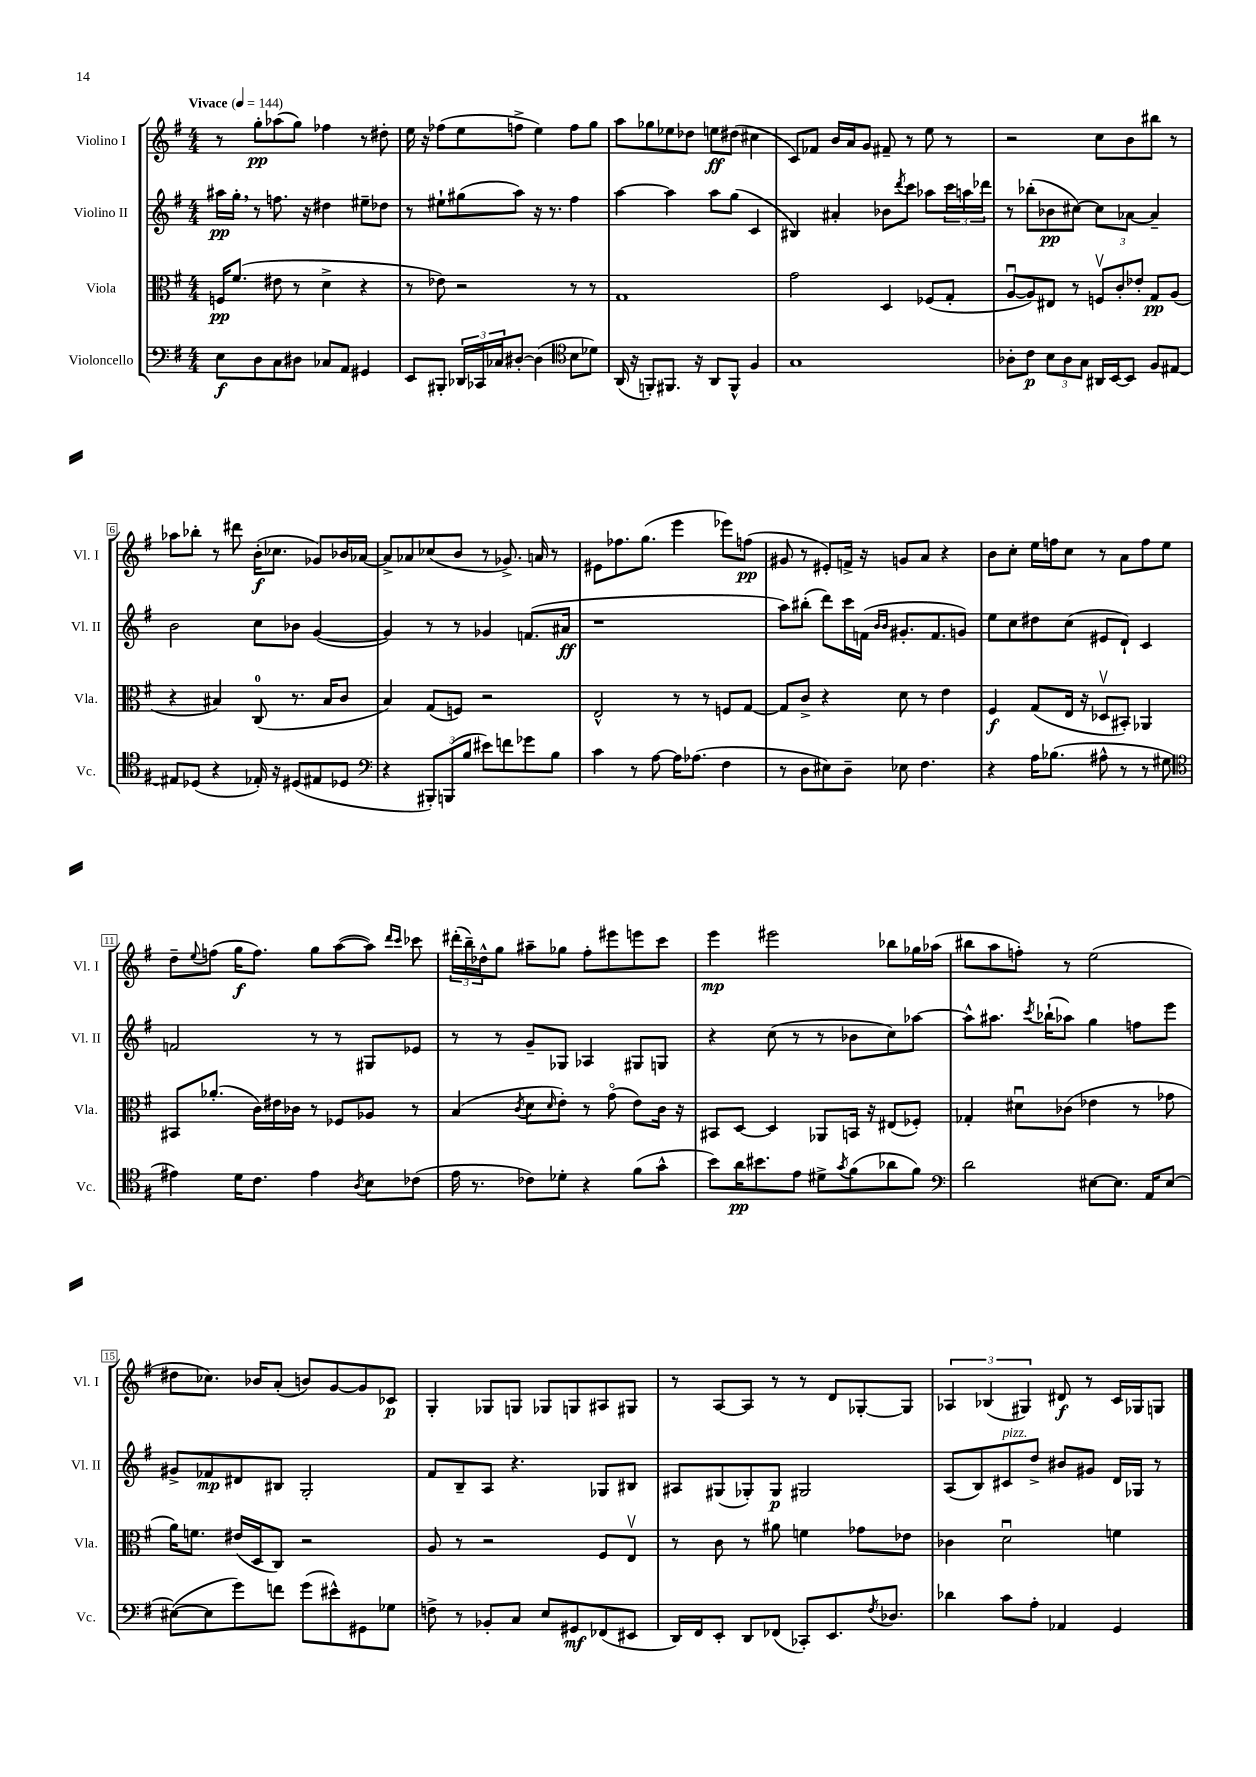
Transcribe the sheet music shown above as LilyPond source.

<<
\new StaffGroup <<
\new Staff = "s0" \with { instrumentName = "Violino I" shortInstrumentName = "Vl. I" } {
    \clef treble \key g \major \numericTimeSignature \time 4/4 \tempo "Vivace" 4 = 144
    r8 g''8-.\pp aes''8( g''8) fes''4 r8 dis''8-. |
    e''16 r16 fes''8( e''8 f''8-> e''4) f''8 g''8 |
    a''8 ges''8 ees''8 des''8 e''8\ff dis''8( cis''4 |
    c'8) fes'8 b'16 a'16 g'8 fis'8-- r8 e''8 r8 |
    r2 c''8 b'8 bis''8 r8 |
    aes''8 bes''8-. r8 dis'''8 b'16-.\f( ces''8. ges'8) bes'16 aes'16~ |
    aes'8-> aes'8 ces''8( b'8 r8 ges'8.->) a'16 r8 |
    eis'8 fes''8. g''8.( e'''4 ees'''8) f''8\pp( |
    gis'8 r8 eis'8-.) f'16-> r16 g'8 a'8 r4 |
    b'8 c''8-. e''16 f''16 c''8 r8 a'8 f''8 e''8 |
    d''8-- \appoggiatura { e''8 } f''8( g''16\f f''8.) g''8 a''8~( a''8) \grace { d'''16 c'''16 } ces'''8 |
    \tuplet 3/2 { dis'''16-.( b''16--) des''16-^ } g''8 ais''8-- ges''8 fis''8-. eis'''8 e'''8 c'''8 |
    e'''4\mp eis'''2 bes''8 ges''16 aes''16( |
    bis''8 a''8 f''8-.) r8 e''2( |
    dis''8 ces''8.) bes'16 a'8-.( b'8) g'8~ g'8 ces'8\p |
    g4-. ges8 g8 ges8 g8 ais8 gis8 |
    r8 a8~ a8 r8 r8 d'8 ges8~-. ges8 |
    \tuplet 3/2 { aes4 bes4( gis4) } dis'8\f r8 c'16 ges16 g8 \bar "|." |
}
\new Staff = "s1" \with { instrumentName = "Violino II" shortInstrumentName = "Vl. II" } {
    \clef treble \key g \major \numericTimeSignature \time 4/4
    ais''16\pp g''16-. \breathe r8 f''8. r16 dis''4 eis''8-- des''8 |
    r8 eis''8-! gis''8( a''8) r16 r8. fis''4 |
    a''4~ a''4 a''8 g''8( c'4 |
    bis4) ais'4-. bes'8 \acciaccatura { d'''8 } c'''8 aes''8 \tuplet 3/2 { c'''16 a''16 des'''16 } |
    r8 bes''8-.( bes'8\pp cis''8~) cis''8 aes'8~ aes'4-- |
    b'2 c''8 bes'8 g'4~( |
    g'4) r8 r8 ges'4 f'8.( ais'16\ff |
    r1 |
    a''8) bis''8-.( d'''8) c'''16 f'16( \grace { b'16 b'16 } gis'8.-. f'8. g'8) |
    e''8 c''8 dis''8 c''8( eis'8 d'8-!) c'4 |
    f'2 r8 r8 gis8 ees'8 |
    r8 r8 g'8-- ges8 aes4 gis8 g8 |
    r4 c''8( r8 r8 bes'8 c''8) aes''8~ |
    aes''8-^ ais''8. \acciaccatura { c'''8 } bes''16-!( aes''8) g''4 f''8 e'''8 |
    gis'8-> fes'8\mp dis'8 bis8 g2-. |
    fis'8 b8-- a8 r4. ges8 bis8 |
    ais8 gis8( ges8-.) ges8\p gis2 |
    a8( b8) cis'8^\markup { \italic "pizz." } d''8-> bis'8 gis'8 d'16 ges16 r8 \bar "|." |
}
\new Staff = "s2" \with { instrumentName = "Viola" shortInstrumentName = "Vla." } {
    \clef alto \key g \major \numericTimeSignature \time 4/4
    f16\pp fis'8.( eis'8 r8 d'4-> r4 |
    r8 ees'8) r2 r8 r8 |
    g1 |
    g'2 d4 fes8( g8-. |
    a8~\downbow a8) eis8 r8 \tuplet 3/2 { f8\upbow c'8-. ees'8-. } g8\pp a8( |
    r4 bis4) c8-0( r8. bis16 c'8 |
    b4) g8( f8) r2 |
    e2-^ r8 r8 f8 g8~ |
    g8 c'8-> r4 d'8 r8 e'4 |
    fis4\f g8( e16 r16 des8\upbow bis,8-.) aes,4 |
    bis,8 aes'8.-.( c'16) eis'16 ces'16 r8 fes8 aes8 r8 |
    b4( \acciaccatura { c'8 } d'8 \grace { d'16 } e'8-.) r8 g'8\flageolet( e'8) c'16 r16 |
    bis,8 d8~ d4 aes,8 b,16 r16 eis8( fes8-.) |
    ges4-. dis'8\downbow ces'8( ees'4 r8 ges'8 |
    a'16) f'8. eis'16( d16 c8) r2 |
    a8 r8 r2 fis8 e8\upbow |
    r8 c'8 r8 ais'8 f'4 ges'8 ees'8 |
    ces'4 d'2\downbow f'4 \bar "|." |
}
\new Staff = "s3" \with { instrumentName = "Violoncello" shortInstrumentName = "Vc." } {
    \clef bass \key g \major \numericTimeSignature \time 4/4
    e8\f d8 c8 dis8 ces8 a,8 gis,4 |
    e,8 bis,,8-. \tuplet 3/2 { des,16 ces,16 ces16 } dis8~-. dis4( \clef tenor b8 des'8) |
    a,16( r16 f,8-.) fis,8. r16 a,8 fis,8-^ fis4 |
    g1 |
    aes8-. c'8\p \tuplet 3/2 { b8 aes8 g8 } ais,16 b,16~ b,8 fis8 eis8~ |
    eis8 des8( r4 ees16-.) r16 dis8( eis8 des8 |
    \clef bass r4 \tuplet 3/2 { bis,,8-.) b,,8( b8 } eis'8) f'8 ges'8 b8 |
    c'4 r8 a8~ a16 aes8.( fis4 |
    r8 d8 eis8) d8-- ees8 fis4. |
    r4 a16 bes8.( ais8-^ r8 r8 gis8 |
    \clef tenor eis'4) d'16 c'8. eis'4 \acciaccatura { a8 } b8 ces'8( |
    e'16 r8. ces'8) des'8-. r4 fis'8( g'8-^ |
    b'8) a'16\pp bis'8. e'8 dis'8-> \acciaccatura { g'8 } fis'8( aes'8 fis'8) |
    \clef bass d'2 eis8~ eis8. a,16 eis8~ |
    eis8~( eis8 g'8) f'8 g'8( eis'8-^) gis,8 ges8 |
    f8-> r8 bes,8-. c8 e8 gis,8\mf fes,8( eis,8 |
    d,16) fis,16 e,8-. d,8 fes,8( ces,8-.) e,8. \acciaccatura { fis8 } des8. |
    des'4 c'8 a8-. aes,4 g,4 \bar "|." |
}
>>
>>
\layout { \context { \Score \override BarNumber.stencil = #(make-stencil-boxer 0.1 0.3 ly:text-interface::print) } }
